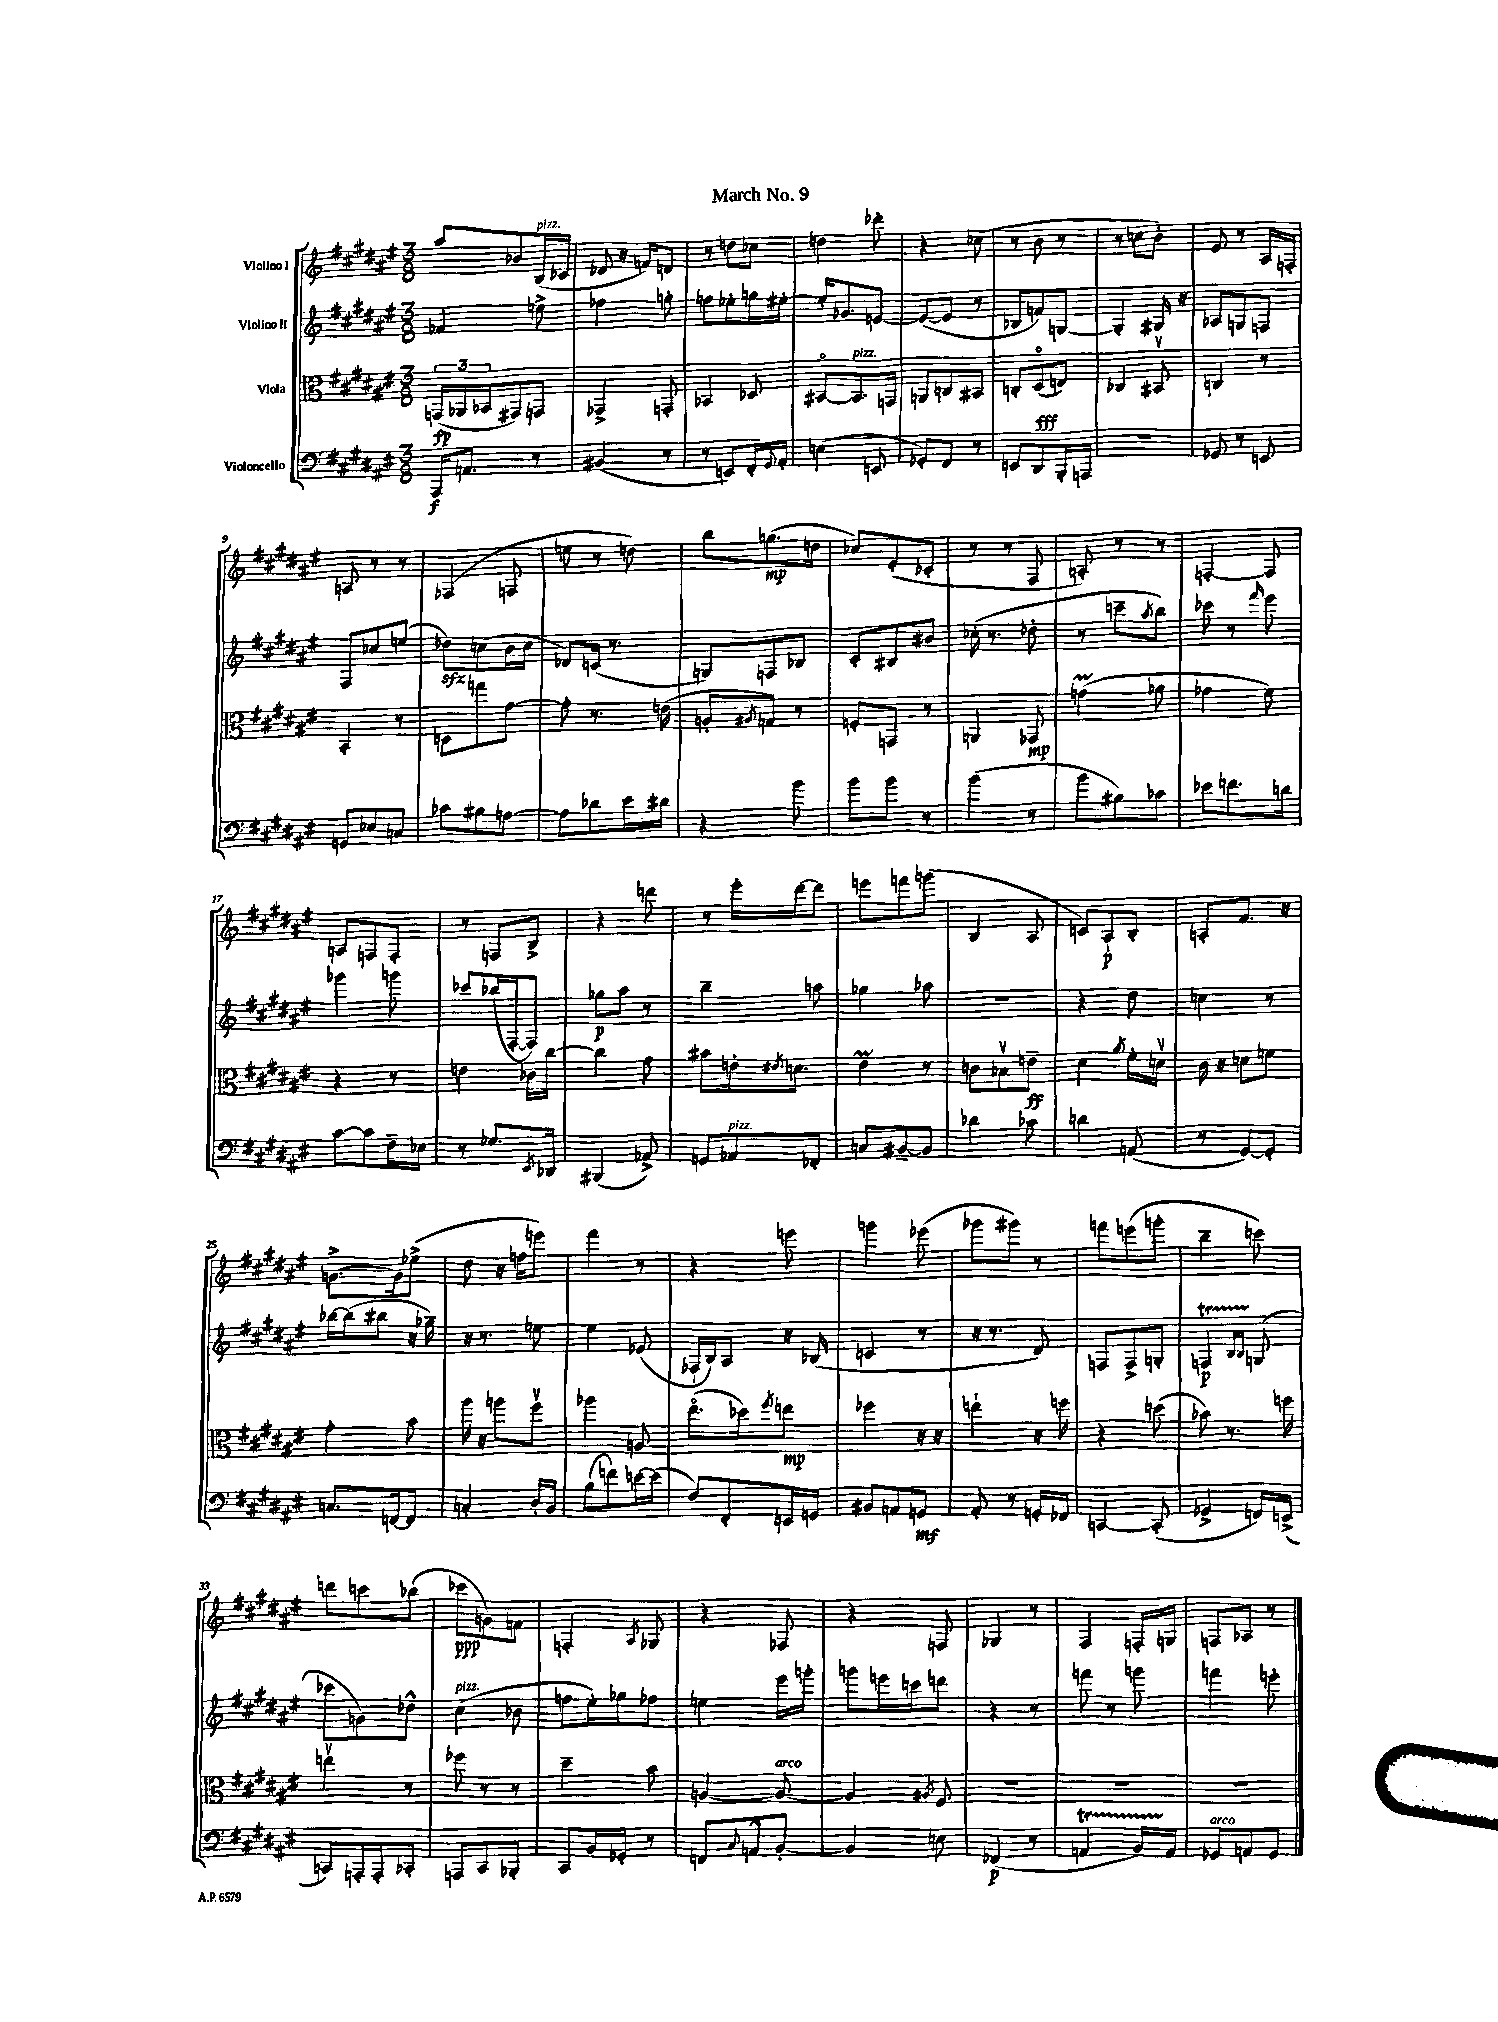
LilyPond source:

\header { title = "March No. 9" }
<<
\new StaffGroup <<
\new Staff = "s0" \with { instrumentName = "Violino I" } {
    \clef treble \key fis \major \numericTimeSignature \time 3/8
    ais''8 bes'8 b16^\markup { \italic "pizz." }( ces'16 |
    des'8 r16 f'16) d'8 |
    r8 d''8 ces''8 |
    d''4 des'''8-. |
    r4 ces''8( |
    r8 b'8 r8 |
    r8 c''8 b'8-.) |
    eis'8 r8 ais16 f16-. |
    a8 r8 r8 |
    fes4( f8 |
    e''8 r8 d''8) |
    b''8 g''8.\mp( d''16 |
    ces''8) eis'8-.( ces'8-. |
    r8 r8 fis8 |
    a8-.) r8 r8 |
    f4~-. f8 |
    a8 f8 f8-. |
    r8 f8 b8-> |
    r4 d'''8 |
    r8 eis'''16-. dis'''16~ dis'''8 |
    e'''8 f'''8 g'''8( |
    b4 ais8 |
    c'8) ais8-!\p b8-. |
    a8-. fis'8. r16 |
    g'8.~-> g'16 ees''8->( |
    dis''8 r16 f''16 e'''8) |
    fis'''4 r8 |
    r4 e'''8 |
    g'''4 ees'''8( |
    ges'''8 gis'''8) r8 |
    f'''8 e'''8( g'''8-. |
    b''4-- c'''8) |
    d'''8 c'''8 bes''8( |
    ces'''8\ppp g'8) f'8 |
    f4-. \acciaccatura { ais8 } ges8 |
    r4 fes8 |
    r4 f8 |
    ges4 r8 |
    fis4 f16-. g16 |
    f8 aes8 r8 \bar "|." |
}
\new Staff = "s1" \with { instrumentName = "Violino II" } {
    \clef treble \key fis \major \numericTimeSignature \time 3/8
    fes'4 e''8-> |
    fes''4 g''8-. |
    f''8 ees''8-. g''16 eis''16~-. |
    eis''16-. ges'8. e'8~ |
    e'8~( e'8 r8 |
    bes8 f'8) g8~ |
    g4-. gis16 r16 |
    aes8 g8 f8 |
    fis8 ces''8 e''8( |
    des''8\sfz) c''8( b'16 c''16 |
    des'8) c'16( r8. |
    g8) f8 bes8 |
    cis'8-. bis8 bis'8 |
    ces''16-.( r8. des''8-. |
    r8 c'''8-- \acciaccatura { ais''8 } b''8) |
    ces'''8 r8 \grace { fis'''16 } eis'''8 |
    ges'''4 g'''8 |
    ces'''8 bes''16( fis16~-. fis8) |
    ges''8\p ais''8 r8 |
    b''4-- a''8 |
    ges''4 aes''8 |
    R4. |
    r4 dis''8 |
    c''4 r8 |
    bes''16~ bes''16( bis''8 r16 ges''16--) |
    r16 r8. e''8~ |
    e''4 ees'8( |
    fes16-! b16) ais8 r16 bes16( |
    c'4 r8 |
    r16 r8. dis'8) |
    f8 f8-> g8-. |
    f4\startTrillSpan\p \grace { b16 b16 } g8\stopTrillSpan( |
    ces'''8 g'8) des''8-^ |
    cis''4^\markup { \italic "pizz." }( bes'8 |
    f''8 eis''16-.) ges''16 fes''8 |
    e''4 eis'''16 g'''16-. |
    g'''8 e'''16 c'''16 d'''8 |
    r4 r8 |
    f'''8 r8 g'''8 |
    f'''4 e'''8-. \bar "|." |
}
\new Staff = "s2" \with { instrumentName = "Viola" } {
    \clef alto \key fis \major \numericTimeSignature \time 3/8
    \tuplet 3/2 { g,16\fp( aes,16 bes,16 } gis,8) g,8 |
    ges,4-> g,8-. |
    bes,4 des8 |
    bis,8~\flageolet bis,8.^\markup { \italic "pizz." } g,16 |
    a,8 c8 bis,8 |
    c8-. dis8\flageolet\fff( e8) |
    ces4 bis,8\upbow |
    c4 r8 |
    b,4-. r8 |
    d8 g''8 gis'8~ |
    gis'8-. r8. e'16( |
    a8-. \acciaccatura { ais8 } g8) r8 |
    f8-. g,8 r8 |
    a,4 ges,8\mp |
    g'4\prall( aes'8 |
    ges'4 fis'8) |
    r4 r8 |
    e'4 ces'16 cis''16~ |
    cis''4 gis'8 |
    bis'8 e'16-. \acciaccatura { eis'8 } d'8. |
    eis'4\prall r8 |
    c'8 bes8\upbow e'8--\ff |
    dis'4 \acciaccatura { ais'8 } fis'16-. d'16\upbow |
    cis'16 r16 d'8 f'8 |
    gis'4-. b'8 |
    ais''16 r16 a''8 fis''8\upbow |
    aes''4 a8 |
    eis''8.\flageolet( des''16) \acciaccatura { fis''8 } e''8\mp |
    fes''4 r16 r16 |
    e''4-! r16 f''16 |
    r4 d''8( |
    bes'8) r8. f''16 |
    e''4\upbow r8 |
    fes''8 r8 r8 |
    dis''4-- b'8 |
    a4~ a8~^\markup { \italic "arco" } |
    a4 \acciaccatura { ais8 } fis8 |
    R4. |
    R4. |
    R4. \bar "|." |
}
\new Staff = "s3" \with { instrumentName = "Violoncello" } {
    \clef bass \key fis \major \numericTimeSignature \time 3/8
    ais,,16\f a,8. r8 |
    bis,4( r8 |
    r8 e,8) fis,16-. \appoggiatura { gis,8 } ais,16-. |
    e4( e,8 |
    ges,8-.) fis,8 r8 |
    e,8 dis,8 b,,16-. a,,16 |
    R4. |
    ges,8 r8 e,8 |
    g,8 ees8 c8 |
    ces'8 bis8 a8~ |
    a8 des'8 eis'16 dis'16 |
    r4 b'8 |
    b'8 b'8 r8 |
    b'4( r8 |
    b'8 bis8) ces'8 |
    ees'8 f'8. d'16 |
    cis'8~ cis'8 fis16-- ees16 |
    r8 ges8. \acciaccatura { eis,8 } des,16 |
    bis,,4( aes,8->) |
    g,8 aes,8^\markup { \italic "pizz." } fes,8-. |
    c8 bis,8~-- bis,8 |
    des'4 ces'8 |
    d'4 a,8( |
    r8 gis,8~) gis,8-. |
    c8. f,16~ f,8 |
    c4-. dis16-. b,16 |
    b8( f'8) e'16~ e'16( |
    fis8) fis,8-. e,16 g,16 |
    bis,8 a,8 g,8\mf |
    ais,8-. r8 g,16-. fes,16 |
    c,4~ c,8-.( |
    ges,4-> f,16) e,16->( |
    c,8) a,,16-. a,,16-. ces,8-. |
    a,,8 cis,8 bes,,8-. |
    cis,8 b,16 ges,16-. r8 |
    f,8 \appoggiatura { cis8 } a,8-^ b,8~-. |
    b,4 e8 |
    fes,4\p( r8 |
    a,4\startTrillSpan b,16) a,16\stopTrillSpan |
    ges,8^\markup { \italic "arco" } a,8 ges,8 \bar "|." |
}
>>
>>
